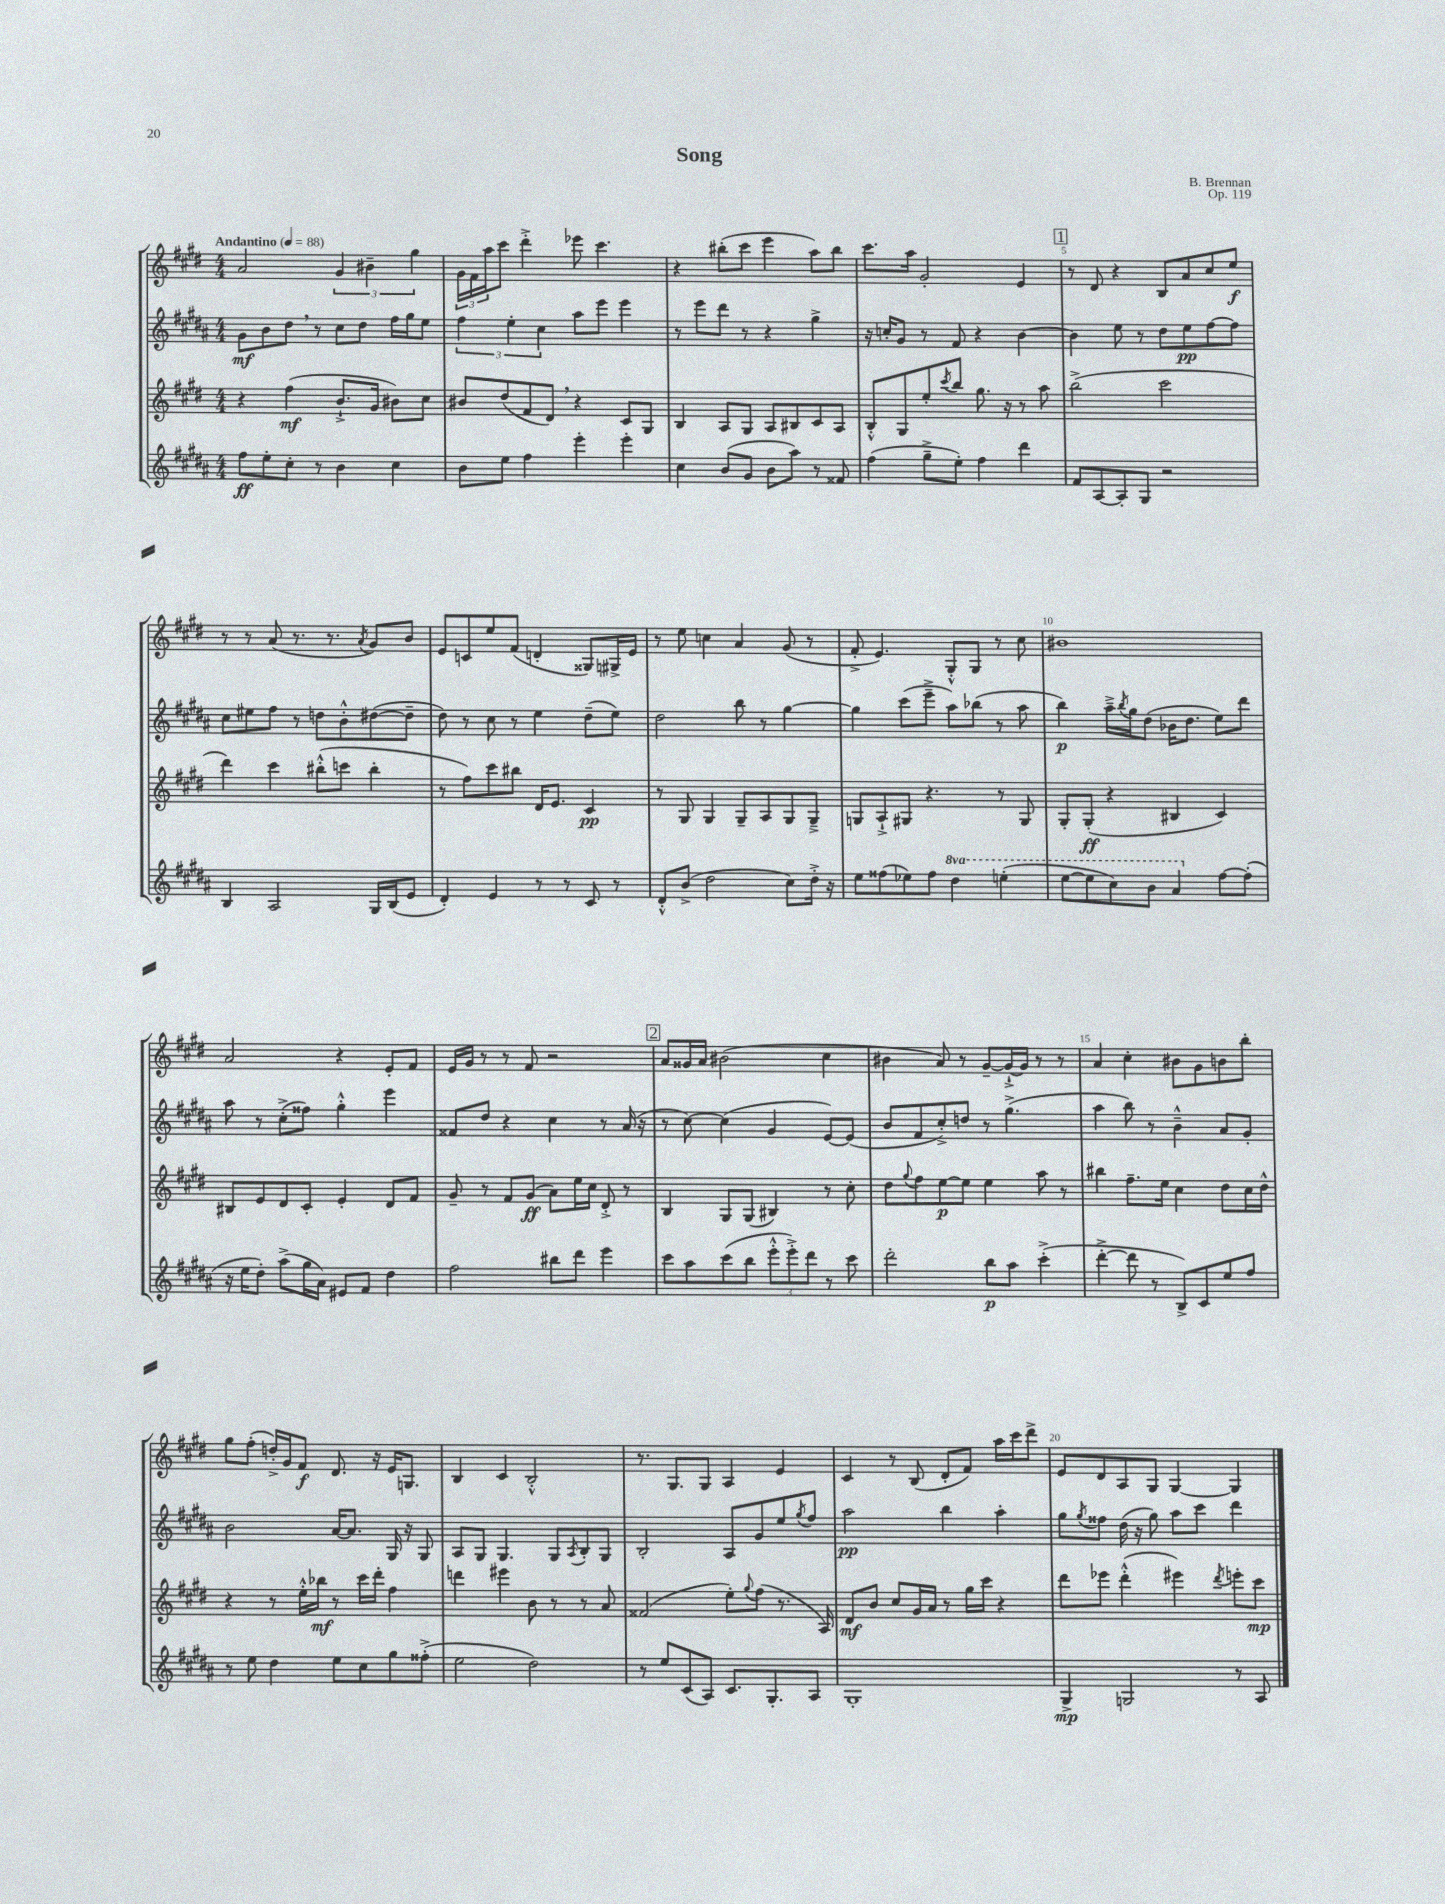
\header { title = "Song" composer = "B. Brennan" opus = "Op. 119" }
<<
\new StaffGroup <<
\new Staff = "s0" {
    \clef treble \key e \major \numericTimeSignature \time 4/4 \tempo "Andantino" 4 = 88
    a'2 \tuplet 3/2 { gis'4 bis'4-- gis''4 } |
    \tuplet 3/2 { gis'16 fis'16 a''16 } cis'''8 dis'''4-.-> ees'''8 cis'''4. |
    r4 bis''8-.( cis'''8 e'''4 a''8) bis''8 |
    cis'''8. a''16 gis'2-. e'4 |
    \mark \markup { \box "1" } r8 dis'8 r4 b8 a'8 cis''8 e''8\f |
    r8 r8 a'8( r8. r8. \acciaccatura { a'8 } gis'8) b'8 |
    e'8 c'8 e''8 fis'8( d'4-. gisis8) gis16-> e'16 |
    r8 e''8 c''4 a'4 gis'8( r8 |
    fis'8-.-> e'4.) gis8-.-^ gis8 r8 cis''8 |
    bis'1 |
    a'2 r4 e'8-. fis'8 |
    e'16 gis'16 r8 r8 fis'8 r2 |
    \mark \markup { \box "2" } a'8 gisis'16 a'16 bis'2( cis''4 |
    bis'4 a'8) r8 gis'8~-- gis'16~-!-> gis'16 r8 r8 |
    a'4 cis''4-. bis'8 gis'8 b'8 b''8-. |
    gis''8 fis''8-.( d''16-.->) gis'16 fis'8\f dis'8. r16 e'16 g8. |
    b4 cis'4 b2-.-^ |
    r8. gis8. gis8 a4 e'4 |
    cis'4 r8 b8( dis'8-. fis'8) a''16 cis'''16 dis'''8-> |
    e'8 dis'8 a8 gis8 gis4~ gis4 \bar "|." |
}
\new Staff = "s1" {
    \clef treble \key b \major \numericTimeSignature \time 4/4
    gis'8\mf b'8 dis''8 \breathe r8 cis''8 dis''8 fis''16 gis''16 e''8 |
    \tuplet 3/2 { fis''4 e''4-. cis''4 } ais''8 e'''8 e'''4 |
    r8 e'''8 dis'''8 r8 r4 gis''4-> |
    r16 c''16-. gis'8 r8 fis'8 r4 b'4~ |
    \mark \markup { \box "1" } b'4 e''8 r8 dis''8 e''8\pp fis''8~ fis''8 |
    cis''8 eis''8 fis''8 r8 d''8 b'8-.-^ dis''8~( dis''8-- |
    dis''8) r8 cis''8 r8 e''4 dis''8--( e''8) |
    dis''2 b''8 r8 gis''4~ |
    gis''4 cis'''8( e'''8---> ais''8) bes''8( r8 ais''8 |
    b''4\p) ais''16---> \acciaccatura { b''8 } gis''16 dis''8( bes'16 dis''8. e''8) dis'''8 |
    ais''8 r8 cis''8-.->( fisis''8) gis''4-.-^ e'''4 |
    fisis'8 dis''8 r4 cis''4 r8 ais'16( r16 |
    \mark \markup { \box "2" } r8 cis''8~) cis''4( gis'4 e'8~) e'8( |
    b'8 fis'8 cis''8-.->) d''8 r8 gis''4.->( |
    ais''4 b''8) r8 b'4---^ ais'8 gis'8-. |
    b'2 ais'16~ ais'8. gis16 r16 gis8 |
    ais8 gis8 gis4. gis8 \acciaccatura { ais8 } b8-. gis8 |
    b2-. ais8 gis'8 e''8 \acciaccatura { gis''8 } fis''8 |
    ais''2\pp b''4 ais''4-. |
    gis''8 \acciaccatura { gis''8 } fisis''8 dis''16( r16 gis''8) ais''8 cis'''8 dis'''4 \bar "|." |
}
\new Staff = "s2" {
    \clef treble \key e \major \numericTimeSignature \time 4/4
    r4 fis''4\mf( b'8.-!-> gis'16 bis'8) cis''8 |
    bis'8 dis''8( fis'8 dis'8) \breathe r4 cis'8 gis8 |
    b4 a8 gis8 a8 bis8 cis'8 a8 |
    b8-.-^ gis8 e''8-. \acciaccatura { cis'''8 } b''8 gis''8. r16 r8 a''8 |
    \mark \markup { \box "1" } b''2->( cis'''2 |
    dis'''4) cis'''4 bis''8-.-^( c'''8 bis''4-. |
    r8 fis''8) cis'''8 bis''8 dis'16 e'8. cis'4\pp |
    r8 gis8 gis4 gis8-- a8 gis8 gis8---> |
    g8 a8-!-> gis8 r4. r8 gis8 |
    gis8-. gis8-.\ff( r4 bis4 cis'4) |
    bis8 e'8 dis'8 cis'8-. e'4-. dis'8 fis'8 |
    gis'8-- r8 fis'8 gis'8\ff( a'8) e''16 cis''16 dis'8-.-> r8 |
    \mark \markup { \box "2" } b4 gis8 gis8( bis4) r8 cis''8-. |
    dis''8 \appoggiatura { gis''8 } fis''8 e''8~\p e''8 e''4 a''8 r8 |
    bis''4 fis''8.-- e''16 cis''4 dis''8 cis''16 dis''16-^ |
    r4 r8 e''16-.-^ bes''16\mf r8 cis'''16 dis'''16-. fis''4 |
    d'''4 eis'''4 b'8 r8 r8 a'8 |
    fisis'2( e''8-.) \appoggiatura { gis''8 } fis''8( r8. a16) |
    dis'8\mf b'8 cis''8 gis'16 a'16 r8 gis''16 cis'''16 r4 |
    dis'''8 ees'''8 dis'''4-.-^( eis'''4) \acciaccatura { dis'''8 } e'''8-. cis'''8\mp \bar "|." |
}
\new Staff = "s3" {
    \clef treble \key b \major \numericTimeSignature \time 4/4 \set Staff.ottavationMarkups = #ottavation-simple-ordinals
    fis''8\ff e''8-. cis''8-. r8 b'4 cis''4 |
    b'8 e''8 fis''4 e'''4-. e'''4-. |
    cis''4 b'8( gis'8 b'8 ais''8) r8 fisis'8 |
    fis''4( gis''8---> e''8-.) fis''4 dis'''4 |
    \mark \markup { \box "1" } fis'8 ais8~ ais8-. gis8 r2 |
    b4 ais2 gis16 b16( e'8 |
    dis'4-.) e'4 r8 r8 cis'8 r8 |
    dis'8-.-^ b'8->( dis''2 cis''8) dis''16-.-> r16 |
    e''8 fisis''8( ees''8) fisis''8 \ottava #1 dis'''4 e'''!4-.( |
    e'''8~ e'''8 cis'''8) b''8 ais''4 \ottava #0 fis''8~ fis''8-.( |
    r16 e''16 dis''8-.) ais''8->( gis''16 ais'16) eis'8 fis'8 dis''4 |
    fis''2 bis''8 dis'''8 e'''4 |
    \mark \markup { \box "2" } cis'''8 ais''8 cis'''8( b''8 \tuplet 3/2 { e'''8-.-^ e'''8-.->) dis'''8 } r8 cis'''8 |
    dis'''2-. b''8\p ais''8 cis'''4-.->( |
    dis'''4~-.-> dis'''8 r8 b8->) cis'8 e''8 fis''8 |
    r8 e''8 dis''4 e''8 cis''8 gis''8 fisis''8-.->( |
    e''2 dis''2) |
    r8 e''8 cis'8( ais8) cis'8. gis8.-. ais8 |
    gis1-. |
    gis4->\mp g2 r8 ais8 \bar "|." |
}
>>
>>
\layout { \context { \Score \override BarNumber.break-visibility = ##(#f #t #t) barNumberVisibility = #(every-nth-bar-number-visible 5) } }
